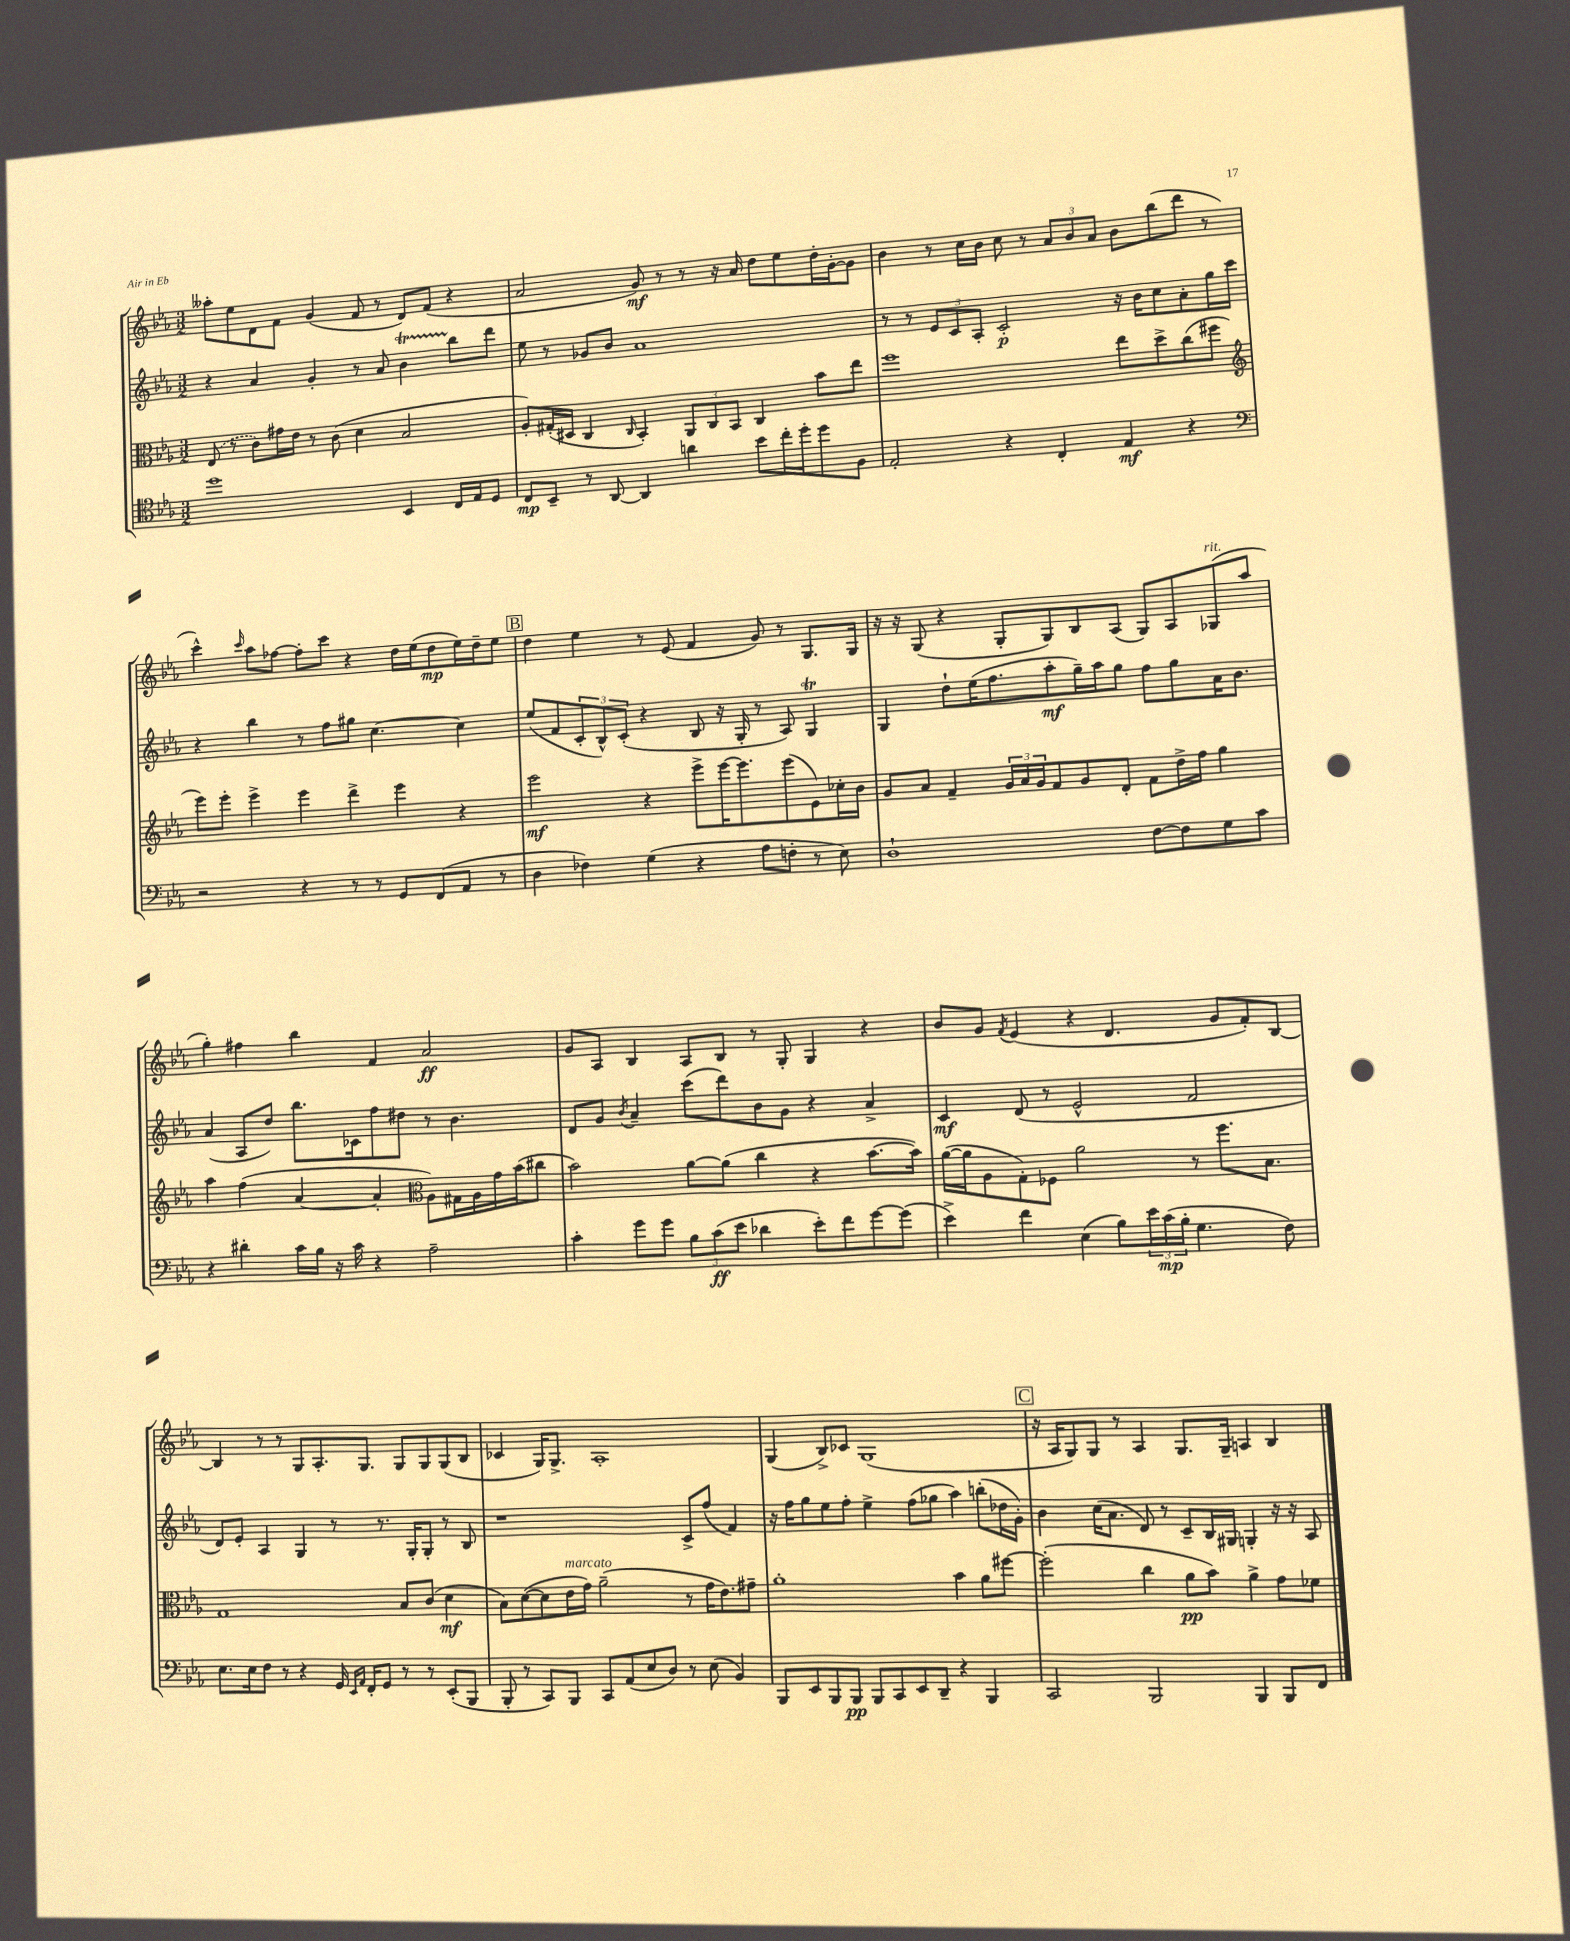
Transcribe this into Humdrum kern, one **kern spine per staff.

**kern	**dynam	**kern	**dynam	**kern	**dynam	**kern	**dynam
*part4	*part4	*part3	*part3	*part2	*part2	*part1	*part1
*staff4	*staff4	*staff3	*staff3	*staff2	*staff2	*staff1	*staff1
*clefC4	*	*clefC3	*	*clefG2	*	*clefG2	*
*k[b-e-a-]	*	*k[b-e-a-]	*	*k[b-e-a-]	*	*k[b-e-a-]	*
*M3/2	*	*M3/2	*	*M3/2	*	*M3/2	*
=9	=9	=9	=9	=9	=9	=9	=9
1dd	.	(8E-/	.	4r	.	8aa--X'\L	.
.	.	8r	.	.	.	8ee-\	.
.	.	8c\L)	.	4a-/	.	8d\	.
.	.	16g#X\L	.	.	.	8f\J	.
.	.	16e-\JJ	.	.	.	.	.
.	.	8r	.	4g'/	.	(4g/	.
.	.	(8c\	.	.	.	.	.
.	.	4d\	.	8r	.	8f/	.
.	.	.	.	8a-/	.	8r	.
4BB-/	.	2B-/	.	4b-T\	.	8d/L)	.
.	.	.	.	.	.	(8f/J	.
16C/LL	.	.	.	8bb-\L	.	4r	.
16E-/J	.	.	.	.	.	.	.
8D/J	.	.	.	8ddd\J	.	.	.
=10	=10	=10	=10	=10	=10	=10	=10
8C/L	mp	8A-'/L)	.	8ee-\	.	2a-/	.
8BB-~/J	.	(16G#X'/L	.	8r	.	.	.
.	.	16D#X/JJ	.	.	.	.	.
8r	.	4C/	.	8g-X/L	.	.	.
[8AA-/	.	.	.	8b-/J	.	.	.
.	.	16qqC/	.	.	.	.	.
4AA-/]	.	4BB-'/)	.	1a-	.	8g/)	mf
.	.	.	.	.	.	8r	.
4an\	.	12AA-/L	.	.	.	8r	.
.	.	12C/	.	.	.	.	.
.	.	.	.	.	.	16r	.
.	.	12BB-/J	.	.	.	.	.
.	.	.	.	.	.	16a-/	.
8b-\L	.	4C/	.	.	.	8dd\L	.
16cc'\L	.	.	.	.	.	8ee-\	.
16dd'\J	.	.	.	.	.	.	.
8dd\	.	8b-\L	.	.	.	16dd'\L	.
.	.	.	.	.	.	[16g'\J	.
8F\J	.	8ee-\J	.	.	.	8g\J]	.
=11	=11	=11	=11	=11	=11	=11	=11
2E-'/	.	1ff	.	8r	.	4b-\	.
.	.	.	.	8r	.	.	.
.	.	.	.	12e-/L	.	8r	.
.	.	.	.	12c/	.	.	.
.	.	.	.	.	.	16cc\LL	.
.	.	.	.	12A-'/J	.	.	.
.	.	.	.	.	.	16b-\JJ	.
4r	.	.	.	2c'/	p	8cc\	.
.	.	.	.	.	.	8r	.
4C'/	.	.	.	.	.	12a-/L	.
.	.	.	.	.	.	12b-/	.
.	.	.	.	.	.	12a-/J	.
4E-/	mf	8ee-\L	.	16r	.	8b-\L	.
.	.	.	.	16b-\KL	.	.	.
.	.	8dd^\	.	8cc\	.	(8bb-\	.
4r	.	(8cc\	.	8a-'\	.	8ddd\J	.
.	.	8ff#X\J	.	16gg\L	.	8r	.
.	.	.	.	16ccc\JJ	.	.	.
!!LO:LB:g=z
=12	=12	=12	=12	=12	=12	=12	=12
*clefF4	*	*clefG2	*	*	*	*	*
2r	.	8eee-\L)	.	4r	.	4ccc^^\)	.
.	.	8eee-'\J	.	.	.	.	.
.	.	.	.	.	.	16qqccc/	.
.	.	4eee-^\	.	4bb-\	.	8aa-\L	.
.	.	.	.	.	.	[8ff-X\J	.
4r	.	4eee-\	.	8r	.	8ff-'\L]	.
.	.	.	.	8ff\L	.	8ccc\J	.
8r	.	4ddd^\	.	8gg#X\J	.	4r	.
8r	.	.	.	[4.cc\	.	.	.
8GG/L	.	4eee-\	.	.	.	16dd\LL	.
.	.	.	.	.	.	(16ee-\J	.
(8FF/	.	.	.	.	.	8dd\	mp
8AA-/J	.	4r	.	4cc\]	.	16ee-\L)	.
.	.	.	.	.	.	16dd~\J	.
8r	.	.	.	.	.	8ee-\J	.
!!LO:REH:place=s1:t=B
=13	=13	=13	=13	=13	=13	=13	=13
4D\	.	2eee-\	mf	(8ee-/L	.	4dd\	.
.	.	.	.	8f/	.	.	.
4F-X\)	.	.	.	12c'/	.	4ee-\	.
.	.	.	.	12B-^^/)	.	.	.
.	.	.	.	(12c'/J	.	.	.
(4G\	.	4r	.	4r	.	8r	.
.	.	.	.	.	.	(8e-/	.
4r	.	8eee-^\L	.	8B-/	.	4f/	.
.	.	[16eee-\K	.	16r	.	.	.
.	.	8.eee-\]	.	16G'/	.	.	.
8A-\L	.	.	.	8r	.	8g/)	.
8Fn'\J	.	(8eee-\	.	8A-/)	.	8r	.
8r	.	8e-\)	.	4Gt/	.	8.G/L	.
8E-\)	.	16cc-X'\L	.	.	.	.	.
.	.	16b-\JJ	.	.	.	16G/Jk	.
=14	=14	=14	=14	=14	=14	=14	=14
1D`	.	8g/L	.	4G/	.	16r	.
.	.	.	.	.	.	16r	.
.	.	8a-/J	.	.	.	(8G/	.
.	.	4f~/	.	8dd`\L	.	4r	.
.	.	.	.	(16ee-\K	.	.	.
.	.	.	.	8.ff\	.	.	.
.	.	24g/LL	.	.	.	8G'/L	.
.	.	24a-/	.	.	.	.	.
.	.	24g/J	.	.	.	.	.
.	.	8f/	.	8aa-'\	mf	8G/)	.
.	.	8g/	.	16gg~\L)	.	8B-/	.
.	.	.	.	16aa-\J	.	.	.
.	.	8d'/J	.	8gg\J	.	(8A-/J	.
[8F\L	.	8f\L	.	8ff\L	.	8G/L)	.
8F\]	.	16dd^\L	.	8gg\	.	8A-/	.
.	.	16ff\JJ	.	.	.	.	.
!	!	!	!	!	!	!LO:TX:a:i:t=rit.	!
8G\	.	4gg\	.	16a-\K	.	(8G-X/	.
.	.	.	.	8.b-\J	.	.	.
8c\J	.	.	.	.	.	8aa-/J	.
!!LO:LB:g=z
=15	=15	=15	=15	=15	=15	=15	=15
4r	.	4aa-\	.	(4a-/	.	4gg'\)	.
4d#X'\	.	(4ff\	.	8A-/L	.	4ff#X\	.
.	.	.	.	8dd/J)	.	.	.
16c\LL	.	[4a-/	.	8.bb-\L	.	4bb-\	.
16B-\JJ	.	.	.	.	.	.	.
16r	.	.	.	.	.	.	.
16c\	.	.	.	16c-X\k	.	.	.
4r	.	4a-'/]	.	8ff\	.	4f/	.
.	.	.	.	8dd#X\J	.	.	.
*	*	*clefC3	*	*	*	*	*
2A-~\	.	8A-\L)	.	8r	.	2a-/	ff
.	.	16G#X\L	.	4.b-\	.	.	.
.	.	16A-\	.	.	.	.	.
.	.	16g\	.	.	.	.	.
.	.	(16b-\J	.	.	.	.	.
.	.	8cc#X\J	.	.	.	.	.
=16	=16	=16	=16	=16	=16	=16	=16
4c'\	.	2b-\)	.	8d/L	.	8g/L	.
.	.	.	.	8g/J	.	8A-/J	.
.	.	.	.	8qb-/	.	.	.
8g\L	.	.	.	4a-~/	.	4B-/	.
8g\J	.	.	.	.	.	.	.
12B-\L	.	[8a-\L	.	(8ccc\L	.	8A-/L	.
(12c\	ff	.	.	.	.	.	.
.	.	(8a-\J]	.	8ddd\)	.	8B-/J	.
12e-\J	.	.	.	.	.	.	.
4d-X\	.	4cc\	.	8b-\	.	8r	.
.	.	.	.	8g\J	.	8G'/	.
8e-'\L)	.	4r	.	4r	.	4G/	.
8f\	.	.	.	.	.	.	.
[8g\	.	[8.b-\L	.	4a-^/	.	4r	.
(8g\J]	.	.	.	.	.	.	.
.	.	16b-\Jk])	.	.	.	.	.
=17	=17	=17	=17	=17	=17	=17	=17
4e-^\)	.	([16a-\LL	.	4c/	mf	8b-/L	.
.	.	16a-\J]	.	.	.	.	.
.	.	8A-\	.	.	.	8g/J	.
.	.	.	.	.	.	8qf/	.
4f\	.	8G'\)	.	(8d/	.	(4e-/	.
.	.	8F-X\J	.	8r	.	.	.
(4E-\	.	2a-\	.	2e-^^/	.	4r	.
8B-\L)	.	.	.	.	.	4.d/	.
24e-\L	.	.	.	.	.	.	.
(24c\	mp	.	.	.	.	.	.
24B-'\JJ	.	.	.	.	.	.	.
4.G\	.	8r	.	2f/	.	.	.
.	.	8.ff\L	.	.	.	8g/L	.
.	.	.	.	.	.	8f'/)	.
.	.	8.B-\J	.	.	.	.	.
8F\)	.	.	.	.	.	[8B-/J	.
!!LO:LB:g=z
=18	=18	=18	=18	=18	=18	=18	=18
8.E-\L	.	1G	.	8d/L)	.	4B-/]	.
.	.	.	.	8e-'/J	.	.	.
16E-\k	.	.	.	.	.	.	.
8F\J	.	.	.	4A-/	.	8r	.
8r	.	.	.	.	.	8r	.
4r	.	.	.	4G/	.	8G/L	.
.	.	.	.	.	.	8.A-'/	.
16GG/	.	.	.	8r	.	.	.
16qqEE-/LL	.	.	.	.	.	.	.
16qqAA-/JJ	.	.	.	.	.	.	.
16FF'/KL	.	.	.	.	.	8.G/J	.
8GG/J	.	.	.	8.r	.	.	.
8r	.	8B-/L	.	.	.	8G/L	.
.	.	.	.	16G'/KL	.	.	.
8r	.	(8c/J	.	8G'/J	.	8G/	.
(8EE-'/L	.	4d\	mf	8r	.	(8G/	.
8BBB-/J	.	.	.	8B-/	.	8B-/J	.
=19	=19	=19	=19	=19	=19	=19	=19
8BBB-'/	.	8B-\L)	.	1r	.	4c-X/	.
8r	.	([8d\	.	.	.	.	.
8CC/L)	.	8d\]	.	.	.	16G/KL)	.
.	.	.	.	.	.	8.G^/J	.
!	!	!LO:TX:a:i:t=marcato	!	!	!	!	!
8BBB-/J	.	16e-\L	.	.	.	.	.
.	.	16g\JJ)	.	.	.	.	.
8CC/L	.	(2a-~\	.	.	.	1A-'	.
(8AA-/	.	.	.	.	.	.	.
8E-/	.	.	.	.	.	.	.
8D/J)	.	.	.	.	.	.	.
8r	.	8r	.	8c^/L	.	.	.
(8E-\	.	16g\KL	.	(8ff/J	.	.	.
.	.	8.e-\)	.	.	.	.	.
4BB-/)	.	.	.	4f/)	.	.	.
.	.	8g#X~\J	.	.	.	.	.
=20	=20	=20	=20	=20	=20	=20	=20
8BBB-/L	.	1a-'	.	16r	.	(4G/	.
.	.	.	.	16ff\KL	.	.	.
8EE-/	.	.	.	8gg\	.	.	.
8BBB-/	.	.	.	8ee-\	.	8B-^/L)	.
8BBB-/J	pp	.	.	8ff'\J	.	8c-X/J	.
8BBB-/L	.	.	.	4ee-^\	.	(1G	.
8CC/	.	.	.	.	.	.	.
8EE-/	.	.	.	(8ff\L	.	.	.
8DD~/J	.	.	.	8gg-X\J	.	.	.
4r	.	4b-\	.	4aa-\)	.	.	.
4BBB-/	.	8a-\L	.	(8bbn'\L	.	.	.
.	.	[8ff#X\J	.	16dd-X\L	.	.	.
.	.	.	.	16g'\JJ)	.	.	.
!!LO:REH:place=s1:t=C
=21	=21	=21	=21	=21	=21	=21	=21
2CC/	.	(2ff#'\]	.	4b-\	.	16r	.
.	.	.	.	.	.	16A-/KL	.
.	.	.	.	.	.	8G/)	.
.	.	.	.	(16cc\KL	.	8G/J	.
.	.	.	.	8.a-\J	.	.	.
.	.	.	.	.	.	8r	.
2BBB-/	.	4cc\	.	8d/)	.	4A-/	.
.	.	.	.	8r	.	.	.
.	.	8a-\L	pp	8c~/L	.	8.G/L	.
.	.	8b-\J)	.	16B-/L	.	.	.
.	.	.	.	16G#X/JJ	.	16G~/Jk	.
4BBB-/	.	4a-^\	.	4Gn'/	.	4An/	.
8BBB-/L	.	8g\L	.	16r	.	4B-/	.
.	.	.	.	16r	.	.	.
8FF/J	.	8f-X\J	.	8A-/	.	.	.
==	==	==	==	==	==	==	==
*-	*-	*-	*-	*-	*-	*-	*-
